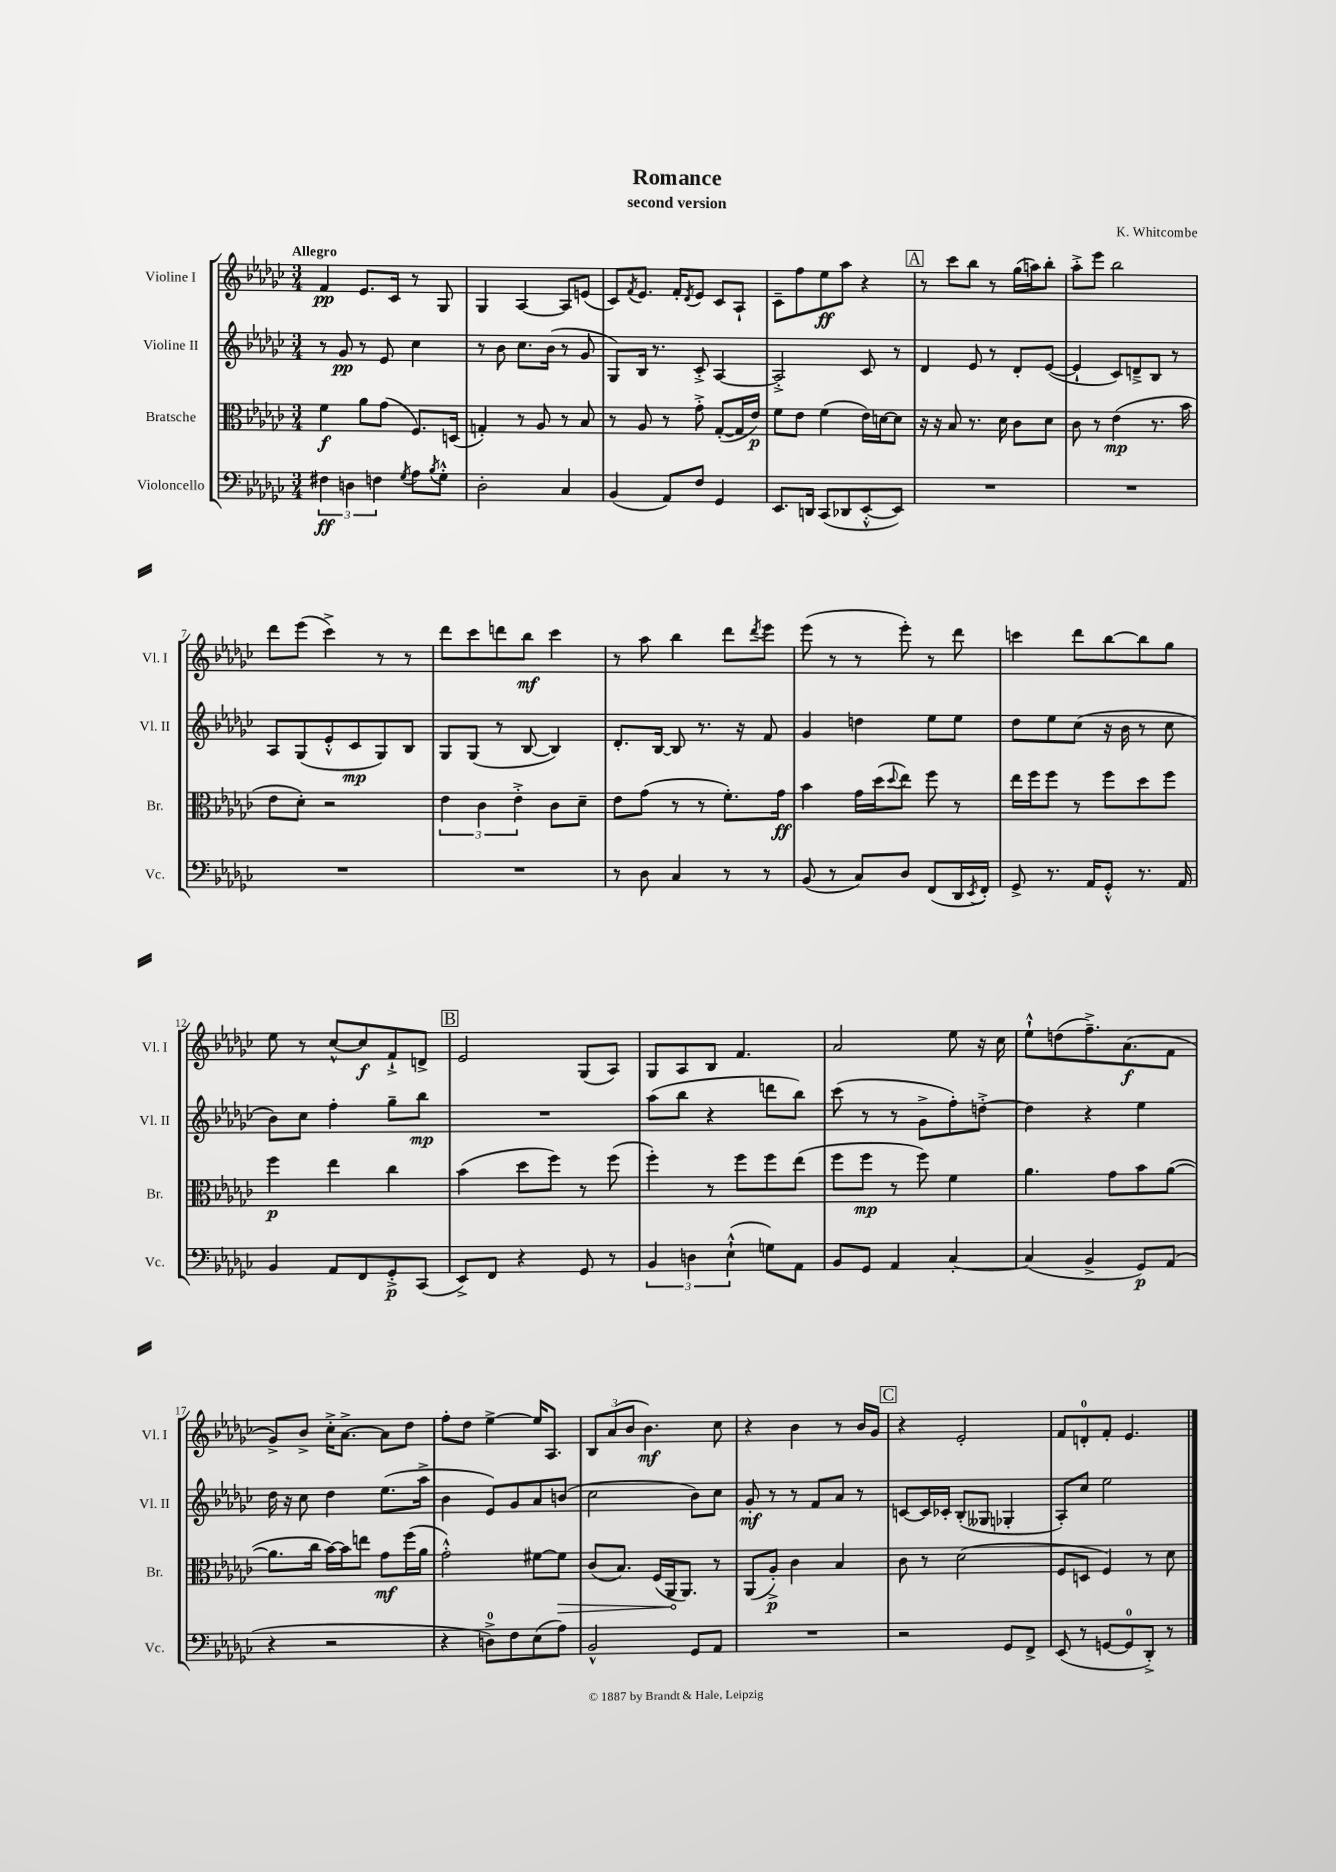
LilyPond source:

\header { title = "Romance" composer = "K. Whitcombe" subtitle = "second version" }
<<
\new StaffGroup <<
\new Staff = "s0" \with { instrumentName = "Violine I" shortInstrumentName = "Vl. I" } {
    \clef treble \key ges \major \numericTimeSignature \time 3/4 \tempo "Allegro"
    f'4\pp ees'8. ces'16 r8 ges8 |
    ges4 aes4~ aes8 e'8( |
    ces'8) \acciaccatura { f'8 } ees'8. f'16-. \acciaccatura { des'8 } ees'8 ces'8 aes8-! |
    ces'8-- f''8 ees''8\ff aes''8 r4 |
    \mark \markup { \box "A" } r8 ces'''8 bes''8 r8 ges''16( a''16) bes''8-. |
    aes''8-.-> ees'''8 bes''2 |
    des'''8 ees'''8( ces'''4->) r8 r8 |
    des'''8 ces'''8 d'''8 bes''8\mf ces'''4 |
    r8 aes''8 bes''4 des'''8 \acciaccatura { des'''8 } ees'''8 |
    ees'''8( r8 r8 ees'''8-.) r8 des'''8 |
    c'''4 des'''8 bes''8~ bes''8 ges''8 |
    ees''8 r8 ces''8~-^ ces''8\f f'8-!-> d'8-> |
    \mark \markup { \box "B" } ees'2 ges8( aes8) |
    ges8 aes8 bes8 f'4. |
    aes'2 ees''8 r16 ces''16 |
    ees''8-!-^ d''8( f''8.--->) aes'8.\f( f'8 |
    ges'8->) bes'8-> ces''16-.-> aes'8.~-> aes'8 des''8 |
    f''8-. des''8 ees''4~-> ees''16 aes8. |
    \tuplet 3/2 { bes8 aes'8( bes'8 } bes'4.\mf) ces''8 |
    r4 bes'4 r8 bes'16 ges'16 |
    \mark \markup { \box "C" } r4 ees'2-. |
    f'8 d'8-0-. f'8-. ees'4. \bar "|." |
}
\new Staff = "s1" \with { instrumentName = "Violine II" shortInstrumentName = "Vl. II" } {
    \clef treble \key ges \major \numericTimeSignature \time 3/4
    r8 ges'8\pp r8 ees'8 ces''4 |
    r8 bes'8 ces''8. bes'16( r8 ges'8 |
    ges8) bes16 r8. ces'8-.-> aes4~ |
    aes2-.-> ces'8 r8 |
    \mark \markup { \box "A" } des'4 ees'8 r8 des'8-. ees'8~( |
    ees'4-! ces'8) d'8---> bes8 r8 |
    aes8 ges8( ees'8-.-^ ces'8\mp ges8) bes8 |
    ges8 ges8( r8 bes8~ bes4) |
    des'8.-. bes16~ bes8 r8. r16 f'8 |
    ges'4 d''4 ees''8 ees''8 |
    des''8 ees''8 ces''8( r16 bes'16 r8 ces''8 |
    bes'8) ces''8 f''4-. ges''8-- bes''8\mp |
    \mark \markup { \box "B" } R2. |
    aes''8( bes''8 r4 d'''8 bes''8) |
    ces'''8( r8 r8 ges'8-> f''8-.) d''8~-.-> |
    d''4 r4 ees''4 |
    des''16 r16 ces''8 des''4 ees''8.( aes''16-> |
    bes'4 ees'8) ges'8 aes'8 b'8( |
    ces''2 bes'8) ces''8 |
    ges'8-.\mf r8 r8 f'8 aes'8 r8 |
    \mark \markup { \box "C" } c'8~ c'16 ces'16-. bes8-.( geses8 ges4-. |
    aes8-.) ces''8 ees''2 \bar "|." |
}
\new Staff = "s2" \with { instrumentName = "Bratsche" shortInstrumentName = "Br." } {
    \clef alto \key ges \major \numericTimeSignature \time 3/4
    f'4\f aes'8 ges'8( f8.) d16( |
    g4-.) r8 aes8 r8 bes8 |
    r8 aes8 r8 ges'8-.-> ges8~-.( ges16 ees'16\p) |
    f'8 ees'8 f'4( ees'16) d'16~ d'8 |
    \mark \markup { \box "A" } r16 r16 bes8 r8. des'16 ces'8 des'8 |
    ces'8 r8 ees'4\mp( r8. bes'16 |
    ees'8 des'8-.) r2 |
    \tuplet 3/2 { ees'4 ces'4 ees'4-.-> } ces'8 des'8-- |
    ees'8 ges'8( r8 r8 f'8.-.) ges'16\ff |
    bes'4 ges'16 des''16( \appoggiatura { des''8 } ees''8) f''8 r8 |
    ees''16 f''16 f''8 r8 f''8 des''8 f''8 |
    f''4\p ees''4 ces''4 |
    \mark \markup { \box "B" } bes'4( des''8 f''8) r8 f''8( |
    f''4-.) r8 f''8 f''8 ees''8( |
    f''8 f''8\mp r8 f''8) f'4 |
    aes'4. ges'8 bes'8 aes'8~( |
    aes'8. ces''16 bes'16~) bes'16 e''8 ges'8\mf f''16( aes'16 |
    ges'2-.-^) fis'8~ \once \override Hairpin.circled-tip = ##t fis'8\> |
    ces'8( bes8.) f16( aes,16\! aes,8.) r8 |
    aes,8( aes8-.->\p) ces'4 bes4 |
    \mark \markup { \box "C" } ces'8 r8 des'2( |
    f8 d8 f4) r8 des'8 \bar "|." |
}
\new Staff = "s3" \with { instrumentName = "Violoncello" shortInstrumentName = "Vc." } {
    \clef bass \key ges \major \numericTimeSignature \time 3/4
    \tuplet 3/2 { fis4\ff d4 f4 } \acciaccatura { ges8 } aes8 \acciaccatura { bes8 } ges8-.-^ |
    des2-. ces4 |
    bes,4( aes,8) f8 ges,4 |
    ees,8. d,16 ces,8( des,8 ees,8~-.-^ ees,8) |
    \mark \markup { \box "A" } R2. |
    R2. |
    R2. |
    R2. |
    r8 des8 ces4 r8 r8 |
    bes,8( r8 ces8) des8 f,8( des,16 \acciaccatura { ees,8 } f,16-.) |
    ges,8-> r8. aes,16 ges,8-.-^ r8. aes,16 |
    bes,4 aes,8 f,8 ges,8-.->\p ces,8( |
    \mark \markup { \box "B" } ees,8->) f,8 r4 ges,8 r8 |
    \tuplet 3/2 { bes,4 d4 ees4-!-^( } g8) aes,8 |
    bes,8 ges,8 aes,4 ces4~-. |
    ces4( bes,4-> ges,8\p) aes,8( |
    r4 r2 |
    r4 d8-0->) f8 ees8( aes8) |
    bes,2-^ ges,8 aes,8 |
    R2. |
    \mark \markup { \box "C" } r2 ges,8 f,8-> |
    ees,8( r8 g,8~ g,8-0 des,8-.->) r8 \bar "|." |
}
>>
>>
